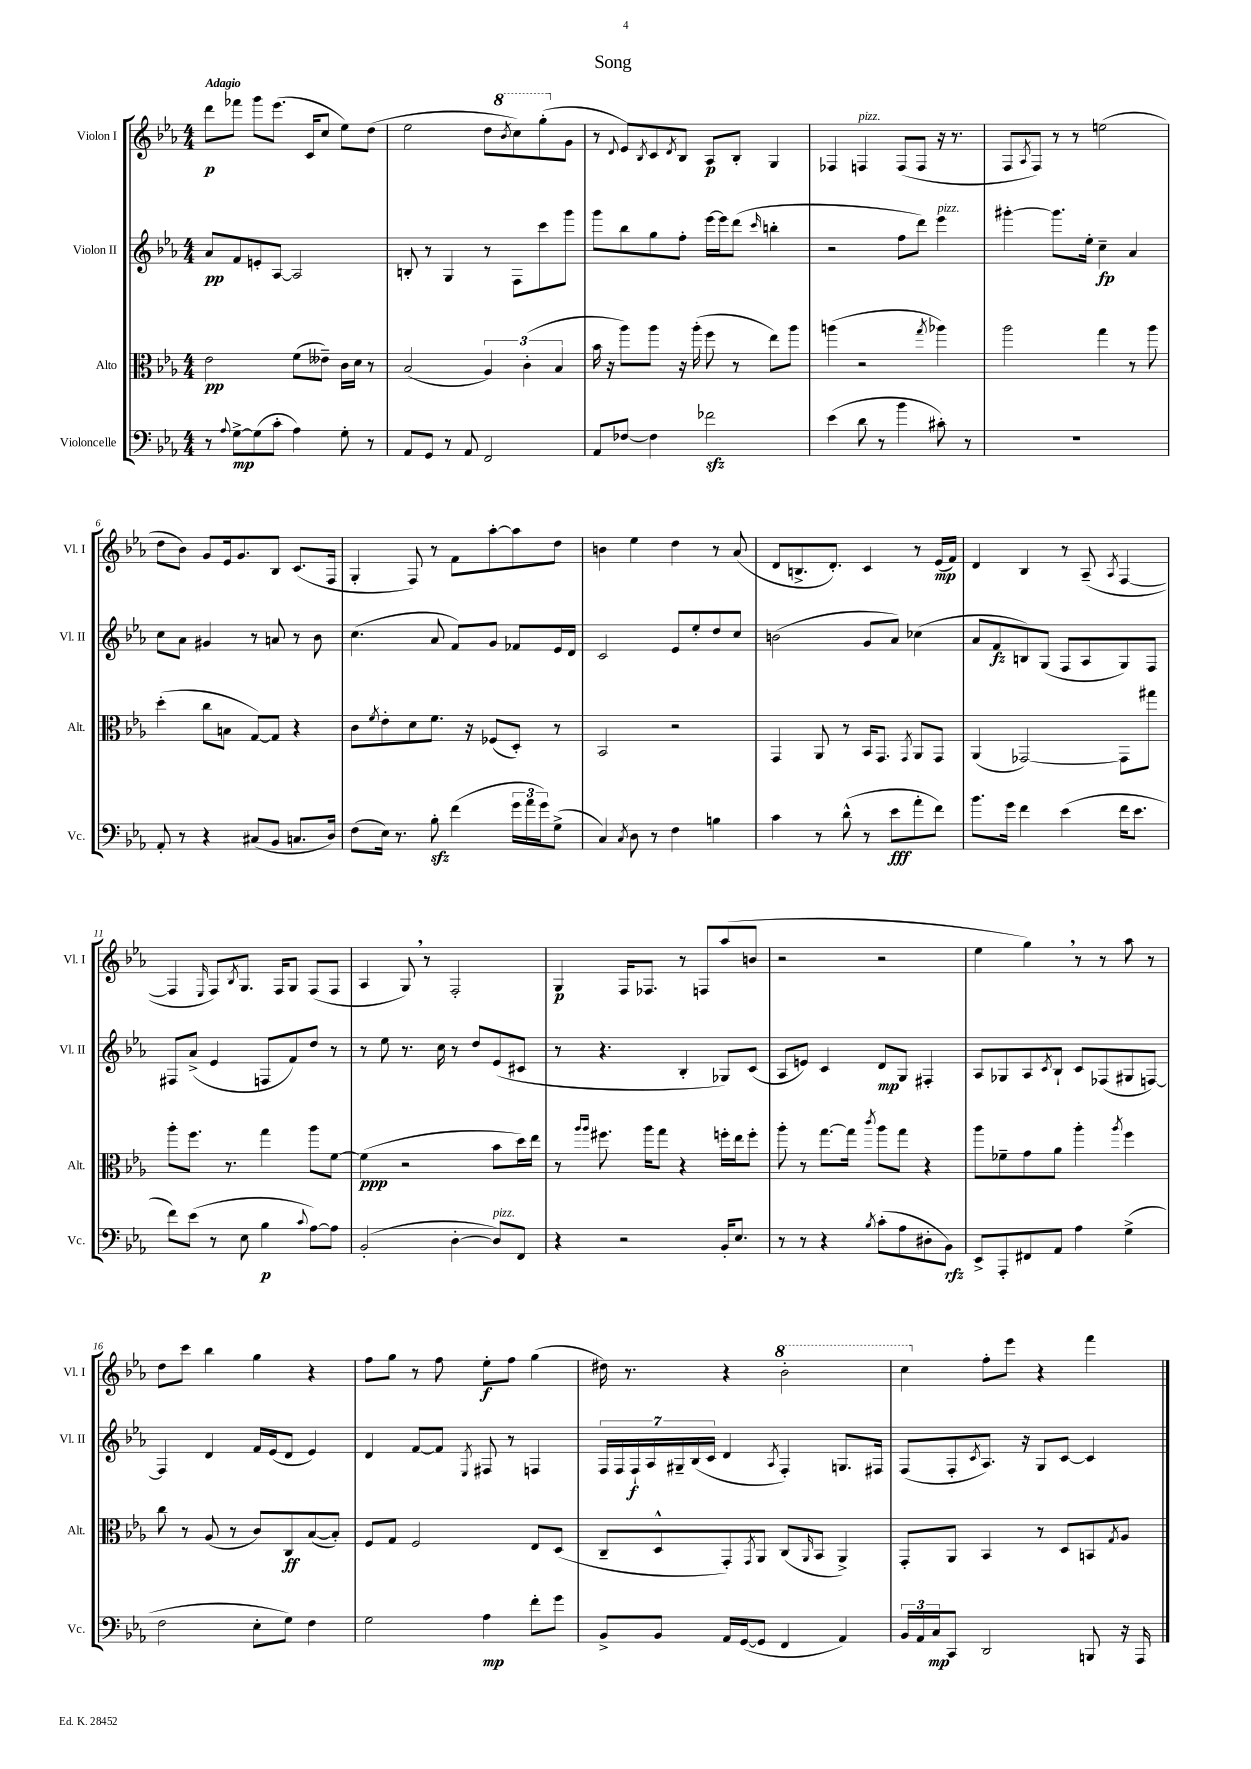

**kern	**kern	**kern	**kern
*staff4	*staff3	*staff2	*staff1
*clefF4	*clefC3	*clefG2	*clefG2
*k[b-e-a-]	*k[b-e-a-]	*k[b-e-a-]	*k[b-e-a-]
*M4/4	*M4/4	*M4/4	*M4/4
8r	2e-\	8a-/L	8ddd\L
8qqA-/	.	.	.
[8G^\L	.	8f/	8fff-\J
(8G\]	.	8e'/	8ggg\L
8c'\J	.	[8A-/J	(8.eee-\J
4A-\)	(8f\L	2A-/]	.
.	.	.	16c/LK
.	8e--~\J)	.	8cc/J
8G'\	16c\LL	.	8ee-\L)
.	16d\JJ	.	.
8r	8r	.	(8dd\J
=	=	=	=
8AA-/L	(2B-/	8B'/	2ee-\
8GG/J	.	8r	.
8r	.	4G/	.
8AA-/	.	.	.
2FF/	6A-/)	8r	8dd\L
.	.	.	8qbb-/
.	.	8F\L	8ccc\)
.	(6c'\	.	.
.	.	8ccc\	(8ggg'\
.	6B-/	.	.
.	.	8ggg\J	8g\J
=	=	=	=
8AA-/L	16b-\	8ggg\L	8r
.	16r	.	.
.	.	.	8qqd/
[8F-/J	8aa-\L)	8bb-\	8e-/L)
.	.	.	8qB-/
4F-\]	8aa-\J	8gg\	8c/
.	.	.	8qd/
.	16r	8ff'\J	8B-/J
.	(16aa-'\	.	.
2f-\	8ff\	[16eee-\LL	8A-/L
.	.	16eee-\]J	.
.	8r	(8ddd\J	8B-'/J
.	.	16qqccc/	.
.	8ee-\L)	4bb'\	4G/
.	8aa-\J	.	.
=	=	=	=
(4e-\	(4aa\	2r	4F-/
8d\	2r	.	4F/
8r	.	.	.
4b-\	.	8ff\L	(8F/L
.	.	8ddd\J)	8F/J
.	8qgg/	.	.
8c#'\)	4aa-\)	4eee-\	16r
.	.	.	8.r
8r	.	.	.
=	=	=	=
1r	2aa-\	[4ggg#'\	8F/L
.	.	.	8qA-/
.	.	.	8F/J)
.	.	8.ggg#\]L	8r
.	.	.	8r
.	.	16ee-'\Jk	.
.	4gg\	4cc~\	(2ee\
.	8r	4a-/	.
.	8aa-\	.	.
=	=	=	=
8AA-'/	(4dd'\	8cc\L	8dd\L
8r	.	8a-\J	8b-\J)
4r	8cc\L	4g#/	8g/L
.	8B\J	.	16e-/k
.	.	.	8.g/
(8C#/L	[8G/L)	8r	.
8BB-/J	8G/]J	8a/	8B-/J
8.C/L	4r	8r	(8.c/L
.	.	8b-\	.
16D/Jk)	.	.	16F/Jk
=	=	=	=
(8F\L	8c\L	(4.cc\	4G'/
.	8qf/	.	.
16E-\Jk)	8e-'\	.	.
8.r	.	.	.
.	8d\	.	8F/)
8B-'\	8.f\J	8a-/	8r
(4f\	.	8f/L)	8f\L
.	16r	.	.
.	(8F-/L	8g/J	[8aa-'\
24g\LL	8D'/J)	8f-/L	8aa-\]
24a-\	.	.	.
24g\J)	.	.	.
(8G^\J	8r	16e-/L	8dd\J
.	.	16d/JJ	.
=	=	=	=
4C/)	2BB-/	2c/	4b\
8qC/	.	.	.
8D\	.	.	4ee-\
8r	.	.	.
4F\	2r	8e-/L	4dd\
.	.	8ee-'/	.
4B\	.	8dd/	8r
.	.	8cc/J	(8a-/
=	=	=	=
4c\	4GG/	(2b\	8d/L
.	.	.	8.B^/
8r	8AA-/	.	.
.	.	.	8.d'/J)
(8d^^\	8r	.	.
8r	16BB-/LK	8g/L	4c/
.	8.GG/J	.	.
8e-\L	.	8a-/J)	.
.	8qGG/	.	.
8a-'\	8AA-/L	(4cc-\	8r
8f\J)	8GG/J	.	(16e-/LL
.	.	.	16f/JJ)
=	=	=	=
8.b-\L	(4AA-/	8a-/L	4d/
.	.	8f/	.
16g\Jk	.	.	.
4f\	[2GG-/)	8B/)	4B-/
.	.	(8G/J	.
(4e-\	.	8F/L	8r
.	.	8A-/	(8A-~/
.	.	.	8qA-/
16f\LK	8GG-\]L	8G/)	[4F/
8.e-\J	.	.	.
.	8gg#\J	8F/J	.
=	=	=	=
8f\L)	8aa-'\L	8F#/L	4F/]
(8e-\J	8.ff\J	(8a-^/J	.
.	.	.	16qqE-/
8r	.	4e-/	8F/L)
.	8.r	.	.
.	.	.	8qB-/
8E-\	.	.	8.G/J
4B-\	4gg\	8F/L	.
.	.	.	16F/LK
.	.	8f/)	8G/J
8qqc/	.	.	.
[8A-\L)	8aa-\L	8dd/J	(8F/L
8A-\]J	[8f\J	8r	8F/J
=	=	=	=
(2BB-'/	(4f\]	8r	4A-/
.	.	8ee-\	.
.	2r	8.r	8G/)
.	.	.	8r
.	.	16cc\	.
[4D'\	.	8r	2F'/
.	.	8dd/L	.
8D/]L)	8b-\L	(8e-/	.
8FF/J	16dd\L)	8c#/J	.
.	16ee-\JJ	.	.
=	=	=	=
4r	8r	8r	4G/
.	16qqaa-/LL	.	.
.	16qqaa-/JJ	.	.
.	8.ff#\	4.r	.
2r	.	.	16F/LK
.	16aa-\LK	.	8.F-/J
.	8gg\J	.	.
.	4r	4B-'/	8r
.	.	.	8F/L
16BB-'/LK	16ff'\LL	8G-/L)	(8aa-/
8.E-/J	16ee-\J	.	.
.	8ff'\J	(8c/J	8b/J
=	=	=	=
8r	8aa-'\	8A-/L	2r
8r	8r	8e/J)	.
4r	[8.gg\L	4c/	.
.	16gg\]Jk	.	.
8qB-/	8qccc/	.	.
(8c'\L	8aa-\L	8d/L	2r
8A-\	8gg\J	8G/J	.
8D#'\	4r	4F#'/	.
8BB-\J)	.	.	.
=	=	=	=
8EE-^/L	8aa-\L	8A-/L	4ee-\
8AAA-'/	8f-~\	8G-/	.
8FF#/	8g\	8A-/	4gg\)
.	.	8qc/	.
8AA-/J	8a-\J	8B-`/J	.
4A-\	4aa-'\	8c/L	8r
.	.	(8F-/	8r
.	8qaa-/	.	.
(4G^\	4ff\	8G#/	8aa-\
.	.	[8F/J)	8r
=	=	=	=
2F\	8cc\	4F/]	8dd\L
.	8r	.	8ccc\J
.	(8A-/	4d/	4bb-\
.	8r	.	.
8E-'\L	8c/L)	16f/LL	4gg\
.	.	(16e-/J	.
8G\J)	8C/	8d/J	.
4F\	([8B-/	4e-/)	4r
.	8B-'/]J)	.	.
=	=	=	=
2G\	8F/L	4d/	8ff\L
.	8G/J	.	8gg\J
.	2F/	[8f/L	8r
.	.	8f/]J	8ff\
.	.	8qE-/	.
4A-\	.	8F#/	8ee-'\L
.	.	8r	8ff\J
8f'\L	8E-/L	4F/	(4gg\
8g\J	(8D/J	.	.
=	=	=	=
8BB-^/L	8C~/L	28F/LL	16dd#\)
.	.	28F/	.
.	.	.	8.r
.	.	28F`/	.
.	.	28A-/	.
8BB-/J	8D^^/	.	.
.	.	28G#~/	.
.	.	(28B-/	.
.	.	28c/JJ	.
16AA-/LL	8GG'/)	4d/	4r
([16GG/J	.	.	.
.	8qGG/	.	.
8GG/]J	8AA-/J	.	.
.	.	8qA-/	.
4FF/	(8C/L	4F'/)	2bb-'\
.	16qqAA-/	.	.
.	8BB-/J	.	.
4AA-/)	4AA-^/)	8.G/L	.
.	.	16F#/Jk	.
=	=	=	=
24BB-/LL	8GG'/L	(8F/L	4ccc\
24AA-/	.	.	.
24C/J	.	.	.
8CC/J	8AA-/J	8F'/	.
.	.	8qc/	.
2DD/	4BB-/	8.A-/J)	8ff'\L
.	.	.	8eee-\J
.	.	16r	.
.	8r	8G/L	4r
.	8D/L	[8c/J	.
8BBB/	8BB/	4c/]	4fff\
.	8qG/	.	.
16r	8A-/J	.	.
16AAA-/	.	.	.
==	==	==	==
*-	*-	*-	*-
